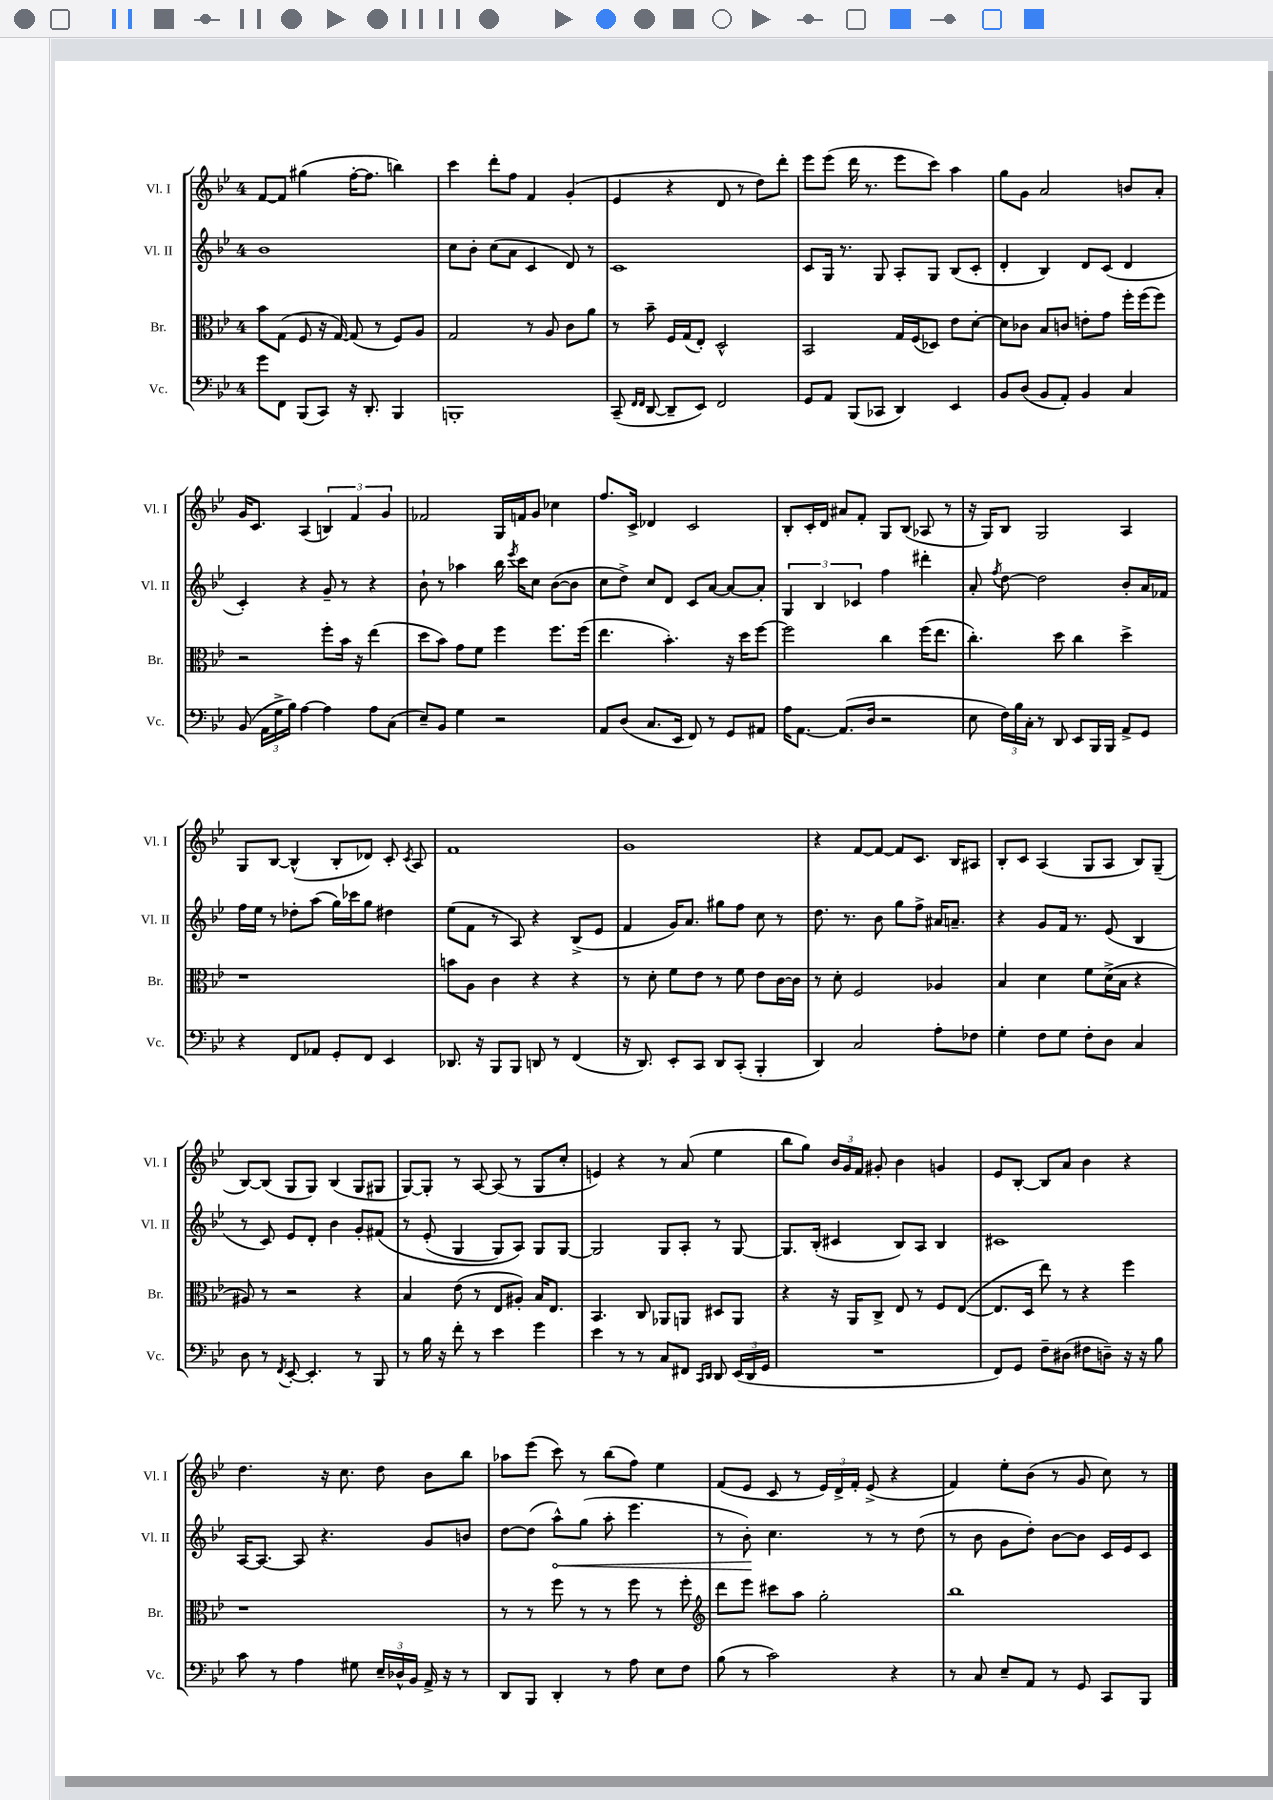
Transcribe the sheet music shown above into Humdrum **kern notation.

**kern	**kern	**kern	**dynam	**kern
*part4	*part3	*part2	*part2	*part1
*staff4	*staff3	*staff2	*staff2	*staff1
*I"Vc.	*I"Br.	*I"Vl. II	*	*I"Vl. I
*I'Vc.	*I'Br.	*I'Vl. II	*	*I'Vl. I
*clefF4	*clefC3	*clefG2	*	*clefG2
*k[b-e-]	*k[b-e-]	*k[b-e-]	*	*k[b-e-]
*M4/4	*M4/4	*M4/4	*	*M4/4
=95	=95	=95	=95	=95
8g\L	8b-\L	1b-	.	[8f/L
8FF\J	(8G\J	.	.	8f/J]
(8BBB-/L	8F/	.	.	(4gg#X\
8CC/J)	16r	.	.	.
.	[16G/)	.	.	.
16r	(8G/]	.	.	[16ff'\KL
8.DD'/	.	.	.	8.ff\J]
.	8r	.	.	.
4BBB-/	8F/L)	.	.	4bbn\)
.	8A/J	.	.	.
=96	=96	=96	=96	=96
1BBBn'	2G/	8cc\L	.	4ccc\
.	.	8b-'\J	.	.
.	.	(8cc\L	.	8ddd'\L
.	.	8a\J	.	8ff\J
.	8r	4c/	.	4f/
.	8A/	.	.	.
.	8c\L	8d/)	.	(4g'/
.	8a\J	8r	.	.
=97	=97	=97	=97	=97
(8CC~/	8r	1c	.	4e-/
16qqFF/LL	.	.	.	.
16qqFF/JJ	.	.	.	.
[8DD/	8b-~\	.	.	.
8DD~/L]	16F/LL	.	.	4r
.	(16G/J	.	.	.
8EE-/J)	8E-'/J)	.	.	.
2FF/	2D^^/	.	.	8d/
.	.	.	.	8r
.	.	.	.	8dd\L)
.	.	.	.	8ddd'\J
=98	=98	=98	=98	=98
8GG/L	2BB-/	8c/L	.	8eee-\L
8AA/J	.	16G/Jk	.	(8eee-\J
.	.	8.r	.	.
(8BBB-/L	.	.	.	16ddd\
.	.	.	.	8.r
8CC-X/J	.	8G/	.	.
4DD/)	16G/LL	8A'/L	.	8eee-\L
.	(16F/J	.	.	.
.	8D-X/J)	8G/J	.	8ccc\J)
4EE-/	8e-\L	(8B-/L	.	4aa\
.	[8d'\J	8c'/J	.	.
=99	=99	=99	=99	=99
8BB-/L	8d\L]	4d'/	.	8gg\L
(8D/J	8c-X\J	.	.	8g\J
8BB-/L	8B-/L	4B-/)	.	2a/
8AA'/J)	8cn/J	.	.	.
4BB-/	8en'\L	8d/L	.	.
.	8g\J	(8c/J	.	.
4C/	16ff'\LL	4d/	.	8bn/L
.	(16ff\J	.	.	.
.	8ff\J)	.	.	8a'/J
!!LO:LB:g=z
=100	=100	=100	=100	=100
(8BB-/	2r	4c'/)	.	16g/KL
.	.	.	.	8.c/J
24AA\LL	.	.	.	.
24G^\	.	.	.	.
24B-\JJ)	.	.	.	.
[4A\	.	4r	.	(4A/
4A\]	8ff'\L	8g~/	.	6Bn/)
.	16b-\Jk	8r	.	.
.	.	.	.	6f/
.	16r	.	.	.
8A\L	(4ee-\	4r	.	.
.	.	.	.	6g/
(8C\J	.	.	.	.
=101	=101	=101	=101	=101
8E-~/L)	8dd\L	8b-`\	.	2f-X/
8BB-/J	8b-\J)	8r	.	.
4G\	8g\L	4aa-X\	.	.
.	8f\J	.	.	.
2r	4ff\	16bb-\	.	16G/LL
.	.	8qeee-/	.	.
.	.	16ccc\KL	.	16fn/J
.	.	8cc\J	.	8g/J
.	8.ff\L	([8b-\L	.	4cc-X\
.	.	8b-\J]	.	.
.	(16ff\Jk	.	.	.
=102	=102	=102	=102	=102
8AA/L	4.ee-\	8cc\L	.	8.ff/L
(8D/J	.	8dd^\J)	.	.
.	.	.	.	16c^/Jk
8.C/L	.	8cc/L	.	4d-X/
.	4.b-'\)	8d/J	.	.
16EE-/Jk	.	.	.	.
8FF/)	.	8c/L	.	2c/
8r	.	[8a/J	.	.
8GG/L	16r	8a/L_	.	.
.	16dd\KL	.	.	.
8AA#X/J	[8ff\J	8a'/J]	.	.
=103	=103	=103	=103	=103
16A\KL	2ff\]	6G/	.	8B-'/L
[8.AA\J	.	.	.	.
.	.	.	.	16c'/L
.	.	6B-/	.	.
.	.	.	.	16d/JJ
(8.AA/L]	.	.	.	8a#X/L
.	.	6c-X/	.	.
.	.	.	.	8f'/J
16D/Jk	.	.	.	.
2r	4cc\	4ff\	.	8G/L
.	.	.	.	(8B-/J
.	(16ff\KL	4ddd#X'\	.	8A-X/
.	8.ee-\J	.	.	.
.	.	.	.	8r
=104	=104	=104	=104	=104
8E-\	4.cc'\)	8a'/	.	16r
.	.	.	.	16G/KL)
.	.	8qff/	.	.
24F\LL)	.	[8dd\	.	8B-/J
24B-\	.	.	.	.
24C'\JJ	.	.	.	.
8r	.	2dd\]	.	2G/
8DD/	8dd\	.	.	.
8EE-/L	4cc\	.	.	.
16BBB-/L	.	.	.	.
16BBB-/JJ	.	.	.	.
8AA^/L	4dd^\	8b-'/L	.	4A/
8GG/J	.	16a/L	.	.
.	.	16f-X/JJ	.	.
!!LO:LB:g=z
=105	=105	=105	=105	=105
4r	1r	16ff\LL	.	8G/L
.	.	16ee-\JJ	.	.
.	.	8r	.	[8B-/J
8FF/L	.	8dd-X'\L	.	(4B-^^/]
8AA-X/J	.	(8aa\J	.	.
8GG'/L	.	16gg\LL)	.	8B-'/L
.	.	16ccc-X\J	.	.
8FF/J	.	8gg\J	.	8d-X/J)
4EE-/	.	4dd#X\	.	8c'/
.	.	.	.	8qc/
.	.	.	.	8A/
=106	=106	=106	=106	=106
8.DD-X/	8bn\L	(8ee-\L	.	1f
.	8A\J	8f\J	.	.
16r	.	.	.	.
8BBB-/L	4c\	8r	.	.
8BBB-/J	.	8A/)	.	.
8DDn/	4r	4r	.	.
8r	.	.	.	.
(4FF/	4r	(8B-^/L	.	.
.	.	8e-/J	.	.
=107	=107	=107	=107	=107
16r	8r	4f/	.	1g
8.DD/)	.	.	.	.
.	8d'\	.	.	.
8EE-'/L	8f\L	16g/KL)	.	.
.	.	8.a/J	.	.
8CC/J	8e-\J	.	.	.
8DD/L	8r	8gg#X\L	.	.
(8CC'/J	8f\	8ff\J	.	.
4BBB-'/	8e-\L	8cc\	.	.
.	[16c\L	8r	.	.
.	16c\JJ]	.	.	.
=108	=108	=108	=108	=108
4DD/)	8r	8.dd\	.	4r
.	8d'\	.	.	.
.	.	8.r	.	.
2C/	2F/	.	.	[8f/L
.	.	8b-\	.	8f/J_
.	.	8gg\L	.	8f/L]
.	.	8ff^\J	.	8.c/J
8A'\L	4A-X/	16a#X/KL	.	.
.	.	8.an~/J	.	16B-/KL
8F-X\J	.	.	.	8A#X/J
=109	=109	=109	=109	=109
4G'\	4B-/	4r	.	8B-'/L
.	.	.	.	8c/J
8F\L	4d\	8g/L	.	(4A/
8G\J	.	16f/Jk	.	.
.	.	8.r	.	.
8F'\L	8f\L	.	.	8G/L
8D\J	(16d^\L	(8e-/	.	8A/J
.	16B-\JJ	.	.	.
4C/	4r	4B-/	.	8B-/L)
.	.	.	.	(8G~/J
!!LO:LB:g=z
=110	=110	=110	=110	=110
8D\	8A#X/)	8r	.	[8B-/L)
8r	8r	8c/)	.	(8B-/J]
8qFF/	.	.	.	.
[8EE-'/	2r	8e-/L	.	8G/L
4.EE-'/]	.	8d'/J	.	8G/J)
.	.	4b-\	.	(4B-/
8r	4r	8g'/L	.	8G/L
8BBB-/	.	(8f#X/J	.	8G#X/J
=111	=111	=111	=111	=111
8r	4B-/	8r	.	[8G/L)
16B-\	.	(8e-'/	.	8G'/J]
16r	.	.	.	.
8f'\	(8e-\	4G/	.	8r
8r	8r	.	.	[8A/
4e-\	8E-/L	8G/L)	.	(8A/]
.	8A#X'/J)	8A/J)	.	8r
4g\	16B-/KL	8G/L	.	8G/L
.	8.E-/J	.	.	.
.	.	[8G/J	.	8cc'/J
=112	=112	=112	=112	=112
4e-\	4.BB-/	2G/]	.	4en/)
8r	.	.	.	4r
8r	8C/	.	.	.
8C/L	8AA-X/L	8G/L	.	8r
8FF#X/J	8AAn/J	8A'/J	.	(8a/
16qqCC/LL	.	.	.	.
16qqDD/JJ	.	.	.	.
8DD/	8D#X/L	8r	.	4ee-\
(24EE-/LL	8AA/J	[8G/	.	.
24DD/	.	.	.	.
24GG/JJ	.	.	.	.
=113	=113	=113	=113	=113
1r	4r	8.G/L]	.	8bb-\L
.	.	.	.	8gg\J)
.	.	(16B-'/Jk	.	.
.	16r	4c#X/	.	24b-/LL
.	.	.	.	24g/
.	16AA/KL	.	.	.
.	.	.	.	24f/JJ
.	8C^/J	.	.	8g#X'/
.	8E-/	8B-/L)	.	4b-\
.	8r	8A/J	.	.
.	8F/L	4B-/	.	4gn/
.	([8E-/J	.	.	.
=114	=114	=114	=114	=114
8FF/L)	8.E-/L]	1c#X	.	8e-/L
8GG/J	.	.	.	[8B-'/J
.	16D/Jk	.	.	.
8F~\L	8ee-\)	.	.	8B-/L]
(8D#X\J	8r	.	.	8a/J
8F#X\L	4r	.	.	4b-\
8Dn~\J)	.	.	.	.
16r	4ff\	.	.	4r
16r	.	.	.	.
8B-\	.	.	.	.
!!LO:LB:g=z
=115	=115	=115	=115	=115
8c\	1r	[16A/KL	.	4.dd\
.	.	8.A/J_	.	.
8r	.	.	.	.
4A\	.	8A/]	.	.
.	.	4.r	.	16r
.	.	.	.	8.cc\
8G#X\	.	.	.	.
24E-~/LL	.	.	.	8dd\
24D-X^^/	.	.	.	.
24BB-/JJ	.	.	.	.
16AA^/	.	8g/L	.	8b-\L
16r	.	.	.	.
8r	.	8bn/J	.	8bb-\J
=116	=116	=116	=116	=116
8DD/L	8r	[8dd\L	.	8aa-X\L
8BBB-/J	8r	(8dd\J]	.	(8eee-\J
!	!	!	!LO:HP:b	!
4DD'/	8ff\	8aa^^\L)	<	8ccc\)
.	8r	(8gg\J	.	8r
8r	8r	8aa'\	.	(8bb-\L
8A\	8ff\	4.eee-\	.	8ff\J)
8E-\L	8r	.	.	4ee-\
8F\J	8ff'\	.	.	.
=117	=117	=117	=117	=117
*	*clefG2	*	*	*
(8B-\	8ddd\L	8r	.	(8f/L
8r	8eee-\J	8b-'\)	.	8e-/J
2c\)	8ccc#X\L	4.cc\	[	8c/
.	8aa\J	.	.	8r
.	2gg'\	.	.	24e-/LL)
.	.	.	.	24d^/
.	.	.	.	24f'/JJ
.	.	8r	.	(8e-^/
4r	.	8r	.	4r
.	.	(8dd\	.	.
=118	=118	=118	=118	=118
8r	1bb-	8r	.	4f/)
8C/	.	8b-\	.	.
8E-~/L	.	8g\L	.	8ee-'\L
8AA/J	.	8dd'\J)	.	(8b-\J
8r	.	[8b-\L	.	8r
8GG/	.	8b-\J]	.	8g/
8CC/L	.	16c/LL	.	8cc\)
.	.	16e-/J	.	.
8BBB-/J	.	8c/J	.	8r
==	==	==	==	==
*-	*-	*-	*-	*-
